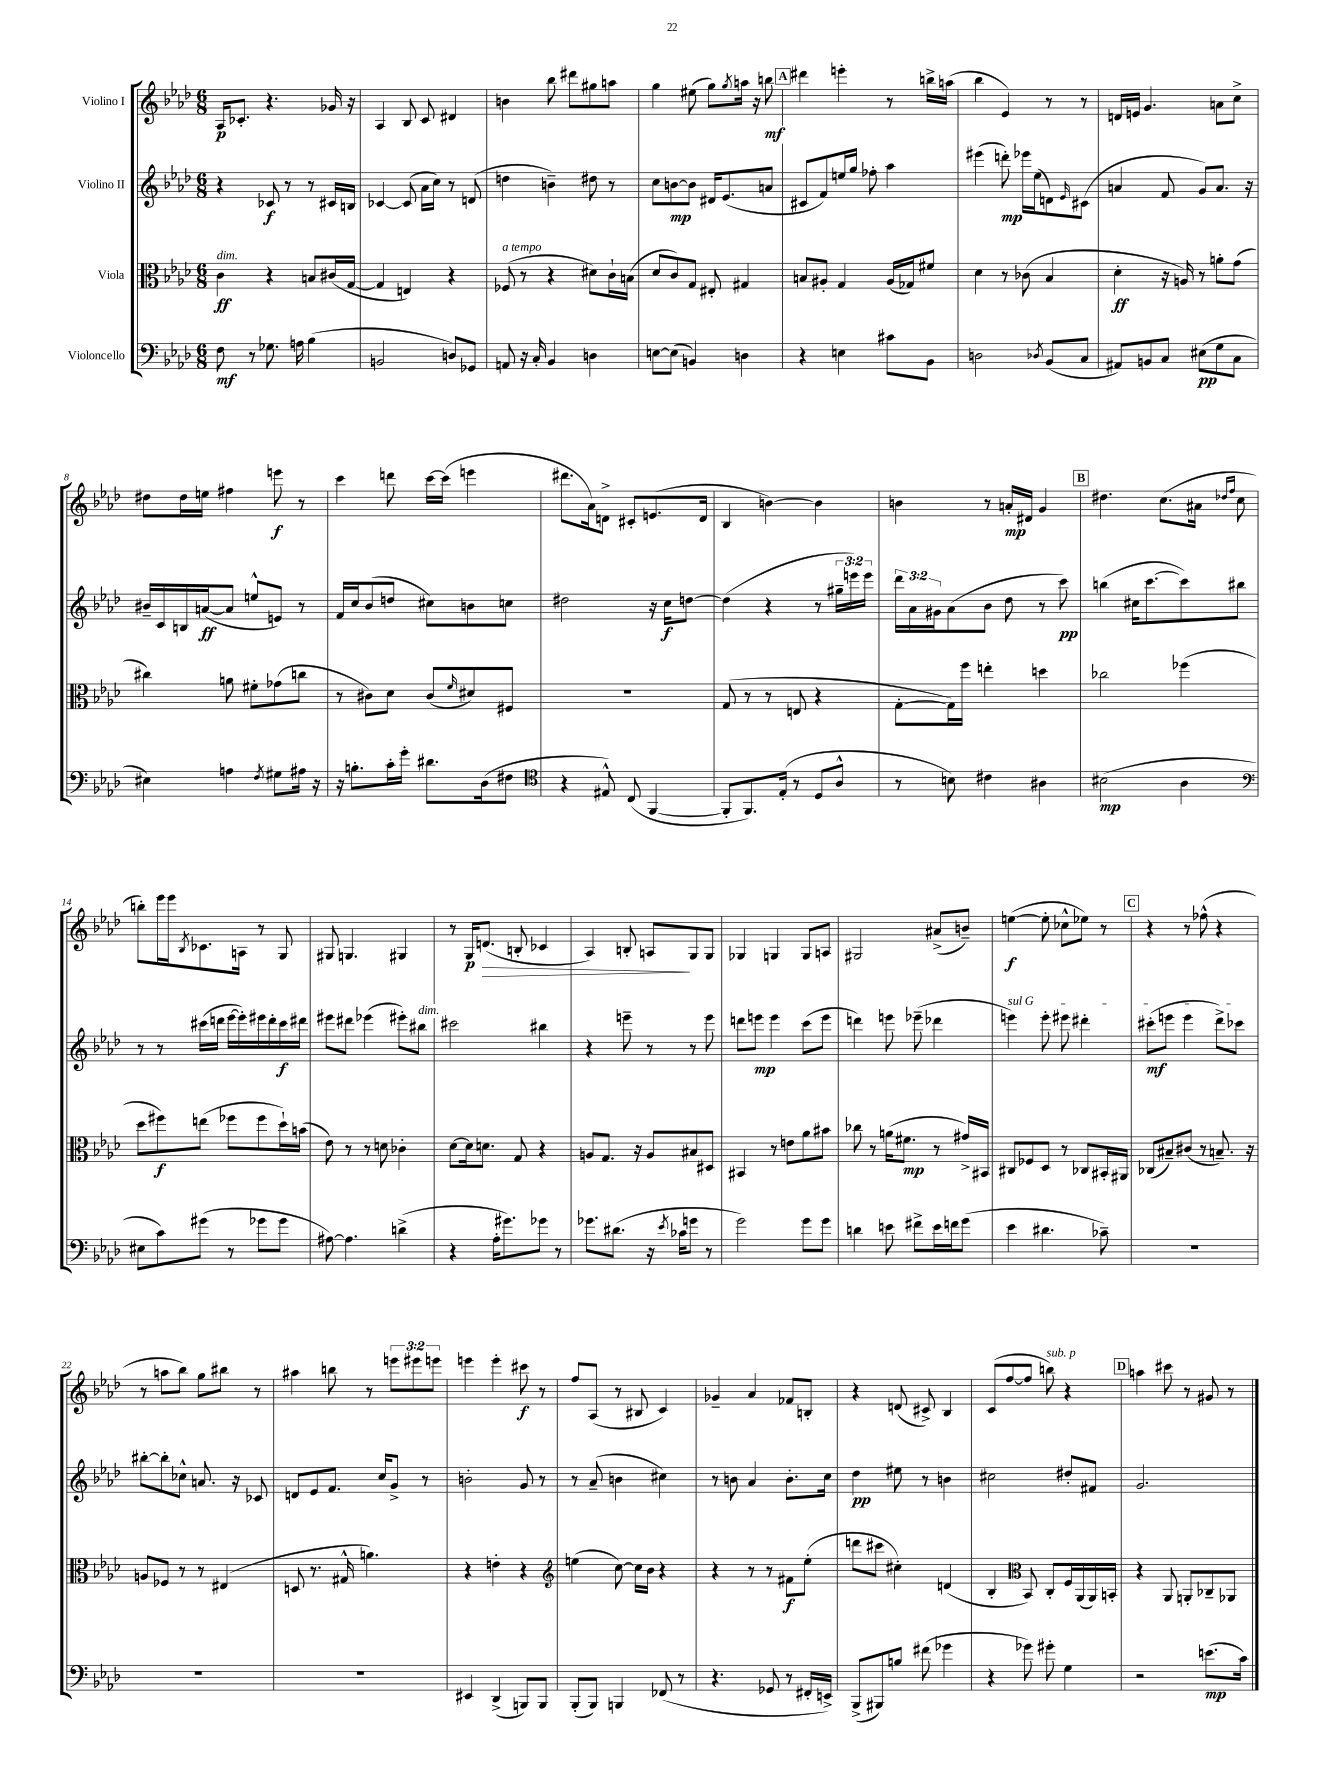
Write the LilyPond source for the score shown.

<<
\new StaffGroup <<
\new Staff = "s0" \with { instrumentName = "Violino I" } {
    \clef treble \key aes \major \numericTimeSignature \time 6/8 \override Staff.TupletNumber.text = #tuplet-number::calc-fraction-text
    aes16\p ces'8.-. r4. ges'16 r16 |
    aes4 bes8 c'8 dis'4 |
    b'4 bes''8 dis'''8 gis''8 a''8 |
    g''4 eis''8( g''8) \acciaccatura { g''8 } a''16 r16 b''8\mf |
    \mark \markup { \box "A" } dis'''4 e'''4-. r8 b''16-> a''16( |
    bes''4 ees'4) r8 r8 |
    d'16 e'16 g'4. a'8 c''8-> |
    dis''8 dis''16 e''16 fis''4 e'''8\f r8 |
    c'''4 d'''8 c'''16~ c'''16( e'''4 |
    dis'''8. aes'16) d'8-> cis'8-. e'8.( d'16 |
    bes4 b'4~) b'4 |
    b'4 r8 a'16-.\mp dis'16 g'4 |
    \mark \markup { \box "B" } dis''4. c''8.( ais'16 \grace { des''16 f''16 } c''8 |
    b''8-.) ees'''16 ees'''16 \acciaccatura { bes8 } ces'8. a16 r8 g8 |
    gis8 g4. gis4 |
    r8 g16\p d'8.\>( b8-. ces'4 |
    aes4) b8-. a8\! g8 g8 |
    ges4 g4 g8 a8 |
    gis2 ais'8->( b'8--) |
    e''4~\f( e''8-. ces''8-^ ees''8) r8 |
    \mark \markup { \box "C" } r4 r8 fes''8-^( r4 |
    r8 a''8 bes''8) g''8 bis''8 r8 |
    ais''4 b''8 r8 \tuplet 3/2 { e'''8 eis'''8 e'''8 } |
    e'''4 e'''4-. cis'''8\f r8 |
    f''8 aes8( r8 bis8 c'4) |
    ges'4-- aes'4 fes'8 b8-. |
    r4 d'8( cis'8->) bes4 |
    c'8( f''8~ f''8 b''8^\markup { \italic "sub. p" }) r4 |
    \mark \markup { \box "D" } a''4 cis'''8 r8 gis'8 r8 \bar "|." |
}
\new Staff = "s1" \with { instrumentName = "Violino II" } {
    \clef treble \key aes \major \numericTimeSignature \time 6/8 \override Staff.TupletNumber.text = #tuplet-number::calc-fraction-text
    r4 ces'8\f r8 r8 cis'16 b16 |
    ces'4~ ces'8( aes'16 c''16) r8 d'8( |
    d''4 b'4--) dis''8 r8 |
    c''8 b'8~\mp b'8 dis'16 ees'8.( a'8 |
    \mark \markup { \box "A" } cis'8 f'8) e''16 g''16 fes''8-. aes''4 |
    eis'''4( d'''8-.\mp) ees'''16 ees''16( d'8) \grace { ees'16 } cis'8( |
    a'4 f'8 g'8) a'8. r16 |
    bis'16-- c'16 b16 a'16~\ff( a'8 e''8-^ e'8) r8 |
    f'16 c''16 bes'8( d''8 cis''8) b'8 c''8 |
    dis''2 r16 c''16\f d''8~ |
    d''4( r4 r8 \tuplet 3/2 { gis''16-- e'''16) e'''16 } |
    \tuplet 3/2 { des'''16 aes'16 gis'16 } aes'8( bes'8 des''8 r8 c'''8\pp) |
    \mark \markup { \box "B" } b''4( cis''16 c'''8.~ c'''8) bis''8 |
    r8 r8 cis'''16( d'''16 ees'''16~ ees'''16-.) eis'''16 d'''16-. cis'''16\f dis'''16 |
    eis'''8 dis'''8 ees'''4( eis'''8-.) bis''8^\markup { \italic "dim." } |
    cis'''2 bis''4 |
    r4 e'''8-- r8 r8 e'''8 |
    d'''8 e'''8\mp e'''4 c'''8( e'''8 |
    d'''4) e'''8 ees'''8--( des'''4 |
    \once \override TextSpanner.bound-details.left.text = \markup { \italic "sul G" } e'''4\startTextSpan) e'''8-. eis'''8 dis'''4-. |
    \mark \markup { \box "C" } cis'''8-.\mf( e'''8 e'''4 des'''8->) ces'''8\stopTextSpan |
    bis''8~-. bis''8-. ces''8-^ a'8. r16 ces'8 |
    d'8 ees'8 f'8. c''16 g'8-> r8 |
    b'2-. g'8 r8 |
    r8 aes'8--( b'4 cis''4) |
    r8 b'8 aes'4 b'8.-. c''16 |
    des''4\pp eis''8 r8 b'4 |
    cis''2 dis''8-. fis'8 |
    \mark \markup { \box "D" } g'2. \bar "|." |
}
\new Staff = "s2" \with { instrumentName = "Viola" } {
    \clef alto \key aes \major \numericTimeSignature \time 6/8
    c'4\ff^\markup { \italic "dim." } r4 b8 cis'16( g16~ |
    g4 e4) r4 |
    fes8^\markup { \italic "a tempo" }( r8 r4 dis'8) c'16-! b16( |
    des'8 c'8) g8 eis8-. gis4 |
    \mark \markup { \box "A" } b8 ais8-. g4 ais16( ges16) fis'8 |
    des'4 r8 ces'8( bes4 |
    des'4-.\ff r16 a16) r8 a'8-. g'8( |
    cis''4) a'8 fis'8-. ges'8( c''8 |
    r8 cis'8) des'8 cis'8( \grace { f'16 } dis'8) fis8 |
    R2. |
    g8( r8 r8 e8 r4 |
    g8~-. g16) f''16 e''4-. d''4 |
    \mark \markup { \box "B" } ces''2 fes''4( |
    des''8 fis''8\f) e''8( fes''8 fes''8 des''16-!) b'16( |
    ees'8) r8 r8 d'8 ces'4-. |
    des'8~ des'16 d'8. g8 r4 |
    a8 g8. r16 a8 bis8 dis8 |
    bis,4 r8 e'8 aes'8 bis'8 |
    ces''8 r8 a'16( fis'8.\mp r8 gis'16->) bis,16 |
    cis8 fes8 des8 r8 ces8 bis,16-. ais,16 |
    \mark \markup { \box "C" } ces8( bis8--) cis'8( r8 b8.--) r16 |
    a8 fes8 r8 r8 eis4( |
    d8 r8. gis16-^ a'4.) |
    r4 e'4-. r4 |
    \clef treble e''4( c''8~) c''16 bes'16 r4 |
    r4 r8 r8 fis'8\f ees''8-.( |
    d'''8 cis'''8 cis''4-.) d'4( |
    bes4-. \clef alto bes,8) c8-. f16 aes,16( aes,16) b,16-. |
    \mark \markup { \box "D" } r4 aes,8 a,8-. ces8-- aes,8 \bar "|." |
}
\new Staff = "s3" \with { instrumentName = "Violoncello" } {
    \clef bass \key aes \major \numericTimeSignature \time 6/8
    f8\mf r8 ges8. a16 bes4( |
    b,2 d8) ges,8 |
    a,8 r16 c16-. bes,4 d4 |
    e8~ e8( b,4) d4 |
    \mark \markup { \box "A" } r4 e4 cis'8 bes,8 |
    d2 \acciaccatura { des8 } bes,8( c8 |
    ais,8) b,8 c8 eis8\pp( g8 c8 |
    eis4) a4 \acciaccatura { f8 } gis8 ais16 r16 |
    r16 b8.-. c'16-. g'16-. dis'8. des16( fis8 |
    \clef tenor r4 eis8-^) c8( f,4~ |
    f,8-. f,8.) ees16-.( r8 des8 aes8-^ |
    r8 b8) cis'4 ais4 |
    \mark \markup { \box "B" } bis2\mp( aes4 |
    \clef bass eis8 c'8) gis'8( r8 ges'8 ges'8 |
    ais8~) ais4. d'4->( |
    r4 aes16-. gis'8.) ges'8 r8 |
    ges'8. dis'8.( r16 \acciaccatura { ees'8 } ces'16 g'8 r8 |
    g'2) g'8 g'8 |
    d'4 e'8 fis'8-> e'16 f'16 g'8( |
    ees'4 dis'4. ces'8--) |
    \mark \markup { \box "C" } R2. |
    R2. |
    R2. |
    eis,4 des,4->( b,,8) b,,8 |
    bes,,8-.( bes,,8) b,,4 fes,8( r8 |
    r4. ges,8 r8 fis,16-. e,16->) |
    bes,,8->( bis,,8) b8 fis'8( ges'4 |
    r4 ges'8) gis'8-. g4 |
    \mark \markup { \box "D" } r2 e'8.\mp( c'16) \bar "|." |
}
>>
>>
